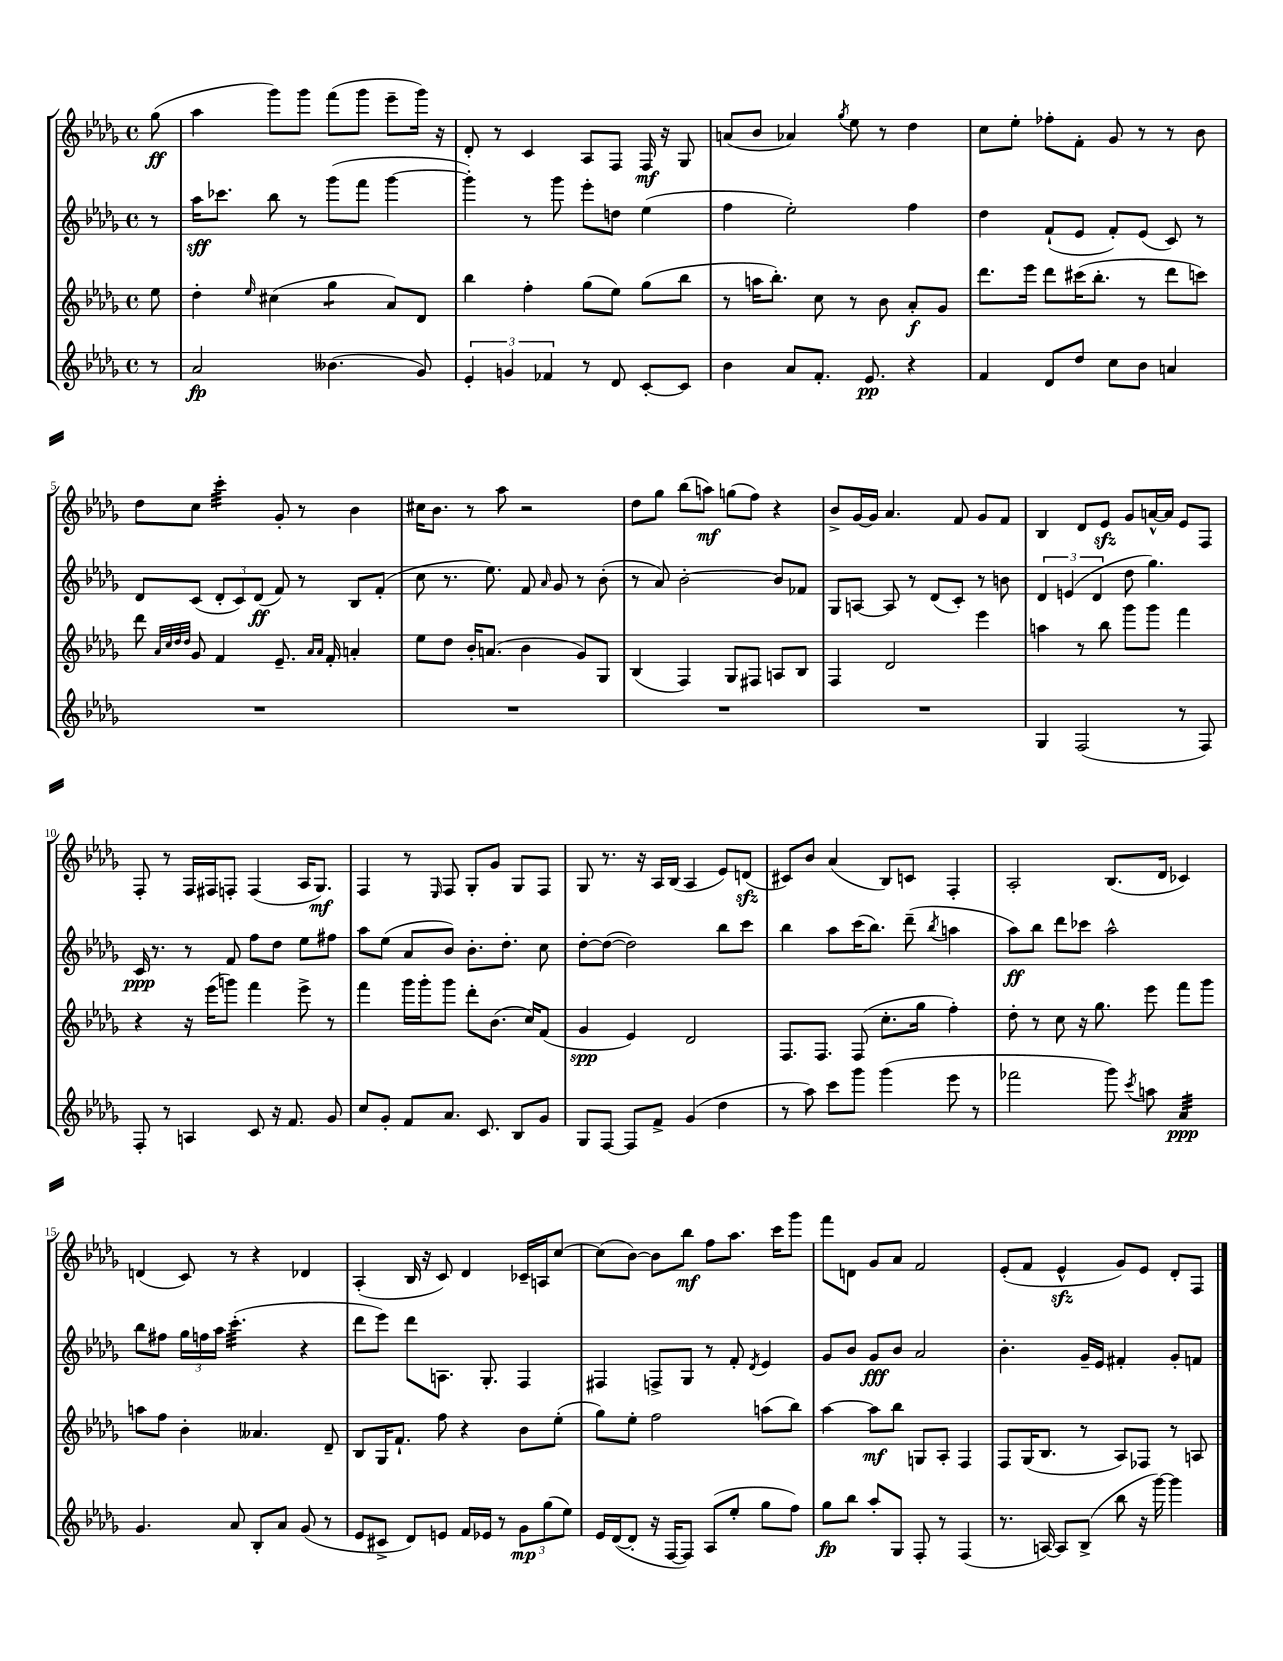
<<
\new StaffGroup <<
\new Staff = "s0" {
    \clef treble \key des \major \defaultTimeSignature \time 4/4 \partial 8
    \autoBeamOff ges''8\ff( |
    aes''4 ges'''8[) ges'''8] f'''8[( ges'''8] ees'''8[-- ges'''16]) r16 |
    des'8-. r8 c'4 aes8[ f8] f16\mf r16 ges8 |
    a'8[( bes'8] aes'4) \acciaccatura { ges''8 } ees''8 r8 des''4 |
    c''8[ ees''8]-. fes''8[-. f'8]-. ges'8 r8 r8 bes'8 |
    des''8[ c''8] c'''4:32-. ges'8-. r8 bes'4 |
    cis''16[ bes'8.] r8 aes''8 r2 |
    des''8[ ges''8] bes''8[( a''8]\mf) g''8[( f''8]) r4 |
    bes'8[-> ges'16~ ges'16] aes'4. f'8 ges'8[ f'8] |
    bes4 des'8[ ees'8]\sfz ges'8[ a'16~-^ a'16] ees'8[ f8] |
    f8-. r8 f16[ fis16 f8]-. f4( aes16[ ges8.]\mf) |
    f4 r8 \grace { ees16 } f8 ges8[-. ges'8] ges8[ f8] |
    ges8 r8. r16 aes16[ bes16]( aes4 ees'8[) d'8]\sfz( |
    cis'8[) bes'8] aes'4( bes8[) c'8] f4-. |
    aes2-. bes8.[( des'16] ces'4) |
    d'4( c'8) r8 r4 des'4 |
    aes4-.( bes16 r16 c'8) des'4 ces'16[-- a16 c''8]~ |
    c''8[( bes'8]~) bes'8[ bes''8]\mf f''8[ aes''8.] c'''16[ ges'''8] |
    f'''8[ d'8] ges'8[ aes'8] f'2 |
    ees'8[-.( f'8] ees'4-^\sfz ges'8[) ees'8] des'8[-. f8] \bar "|." |
}
\new Staff = "s1" {
    \clef treble \key des \major \defaultTimeSignature \time 4/4 \partial 8
    \autoBeamOff r8 |
    aes''16[\sff ces'''8.] bes''8 r8 ges'''8[( f'''8] ges'''4~ |
    ges'''4-.) r8 ges'''8 ees'''8[-. d''8] ees''4( |
    f''4 ees''2-.) f''4 |
    des''4 f'8[-!( ees'8] f'8[-.) ees'8]( c'8) r8 |
    des'8[ c'8]( \tuplet 3/2 { des'8[-. c'8) des'8]\ff( } f'8) r8 bes8[ f'8]-.( |
    c''8 r8. ees''8.) f'8 \grace { aes'16 } ges'8 r8 bes'8-.( |
    r8 aes'8) bes'2~-. bes'8[ fes'8] |
    ges8[ a8]~ a8 r8 des'8[( c'8]-.) r8 b'8 |
    \tuplet 3/2 { des'4 e'4( des'4 } des''8 ges''4.) |
    c'16\ppp r8. r8 f'8 f''8[ des''8] ees''8[ fis''8] |
    aes''8[ ees''8]( aes'8[ bes'8]) bes'8.[-. des''8.]-. c''8 |
    des''8[~-. des''8]~( des''2) bes''8[ c'''8] |
    bes''4 aes''8[ c'''16( bes''8.]) des'''8--( \acciaccatura { bes''8 } a''4 |
    aes''8[\ff) bes''8] des'''8[ ces'''8] aes''2-^ |
    bes''8[ fis''8] \tuplet 3/2 { ges''16[ f''16 aes''16] } c'''4.:32-.( r4 |
    des'''8[ ees'''8]) des'''8[ a8.] ges8.-. f4 |
    fis4 f8[-> ges8] r8 f'8-. \acciaccatura { des'8 } ees'4 |
    ges'8[ bes'8] ges'8[\fff bes'8] aes'2 |
    bes'4.-. ges'16[-- ees'16] fis'4-. ges'8[-. f'8] \bar "|." |
}
\new Staff = "s2" {
    \clef treble \key des \major \defaultTimeSignature \time 4/4 \partial 8
    \autoBeamOff ees''8 |
    des''4-. \grace { ees''16 } cis''4( ges''4:8 aes'8[) des'8] |
    bes''4 f''4-. ges''8[( ees''8]) ges''8[( bes''8] |
    r8 a''16[ bes''8.]-.) c''8 r8 bes'8 aes'8[-.\f ges'8] |
    des'''8.[ ees'''16] des'''8[ cis'''16( bes''8.]-. r8 des'''8[ c'''8]) |
    des'''8 \grace { aes'32[ c''32 des''32 des''32] } ges'8 f'4 ees'8.-- \grace { aes'16[ aes'16] } f'16-. a'4-. |
    ees''8[ des''8] bes'16[-. a'8.]( bes'4 ges'8[) ges8] |
    bes4( f4) ges8[ fis8] a8[ bes8] |
    f4 des'2 ees'''4 |
    a''4 r8 bes''8 ges'''8[ ges'''8] f'''4 |
    r4 r16 ees'''16[( g'''8]) f'''4 ees'''8-> r8 |
    f'''4 ges'''16[ ges'''16-. ges'''8] des'''8[-. bes'8.]( c''16[) f'8]( |
    ges'4\spp ees'4) des'2 |
    f8.[ f8.] f8( c''8.[-. ges''16] f''4-.) |
    des''8-. r8 c''8 r16 ges''8. ees'''8 f'''8[ ges'''8] |
    a''8[ f''8] bes'4-. aeses'4. des'8-- |
    bes8[ ges16 f'8.]-! f''8 r4 bes'8[ ees''8]-.( |
    ges''8[) ees''8]-. f''2 a''8[( bes''8]) |
    aes''4~ aes''8[\mf bes''8] g8[ aes8]-. f4 |
    f8[ ges16( bes8.] r8 aes8[) fes8] r8 a8 \bar "|." |
}
\new Staff = "s3" {
    \clef treble \key des \major \defaultTimeSignature \time 4/4 \partial 8
    \autoBeamOff r8 |
    aes'2\fp beses'4.( ges'8) |
    \tuplet 3/2 { ees'4-. g'4 fes'4 } r8 des'8 c'8[~-. c'8] |
    bes'4 aes'8[ f'8.]-. ees'8.\pp r4 |
    f'4 des'8[ des''8] c''8[ bes'8] a'4 |
    R1 |
    R1 |
    R1 |
    R1 |
    ges4 f2( r8 f8) |
    f8-. r8 a4 c'8 r16 f'8. ges'8 |
    c''8[ ges'8]-. f'8[ aes'8.] c'8. bes8[ ges'8] |
    ges8[ f8]~ f8[ f'8]-> ges'4( des''4 |
    r8 aes''8) c'''8[ ges'''8] ges'''4( ees'''8 r8 |
    fes'''2 ges'''8) \acciaccatura { c'''8 } a''8 aes'4:32\ppp |
    ges'4. aes'8 bes8[-. aes'8] ges'8( r8 |
    ees'8[ cis'8]-> des'8[) e'8] f'16[ ees'16] r8 \tuplet 3/2 { ges'8[\mp ges''8( ees''8]) } |
    ees'16[ des'16~( des'8]-. r16 f16[~ f8]) aes8[( ees''8]-. ges''8[ f''8]) |
    ges''8[\fp bes''8] aes''8[-. ges8] f8-. r8 f4( |
    r8. a16~) a8[ bes8]->( bes''8 r16 ges'''16~) ges'''4 \bar "|." |
}
>>
>>
